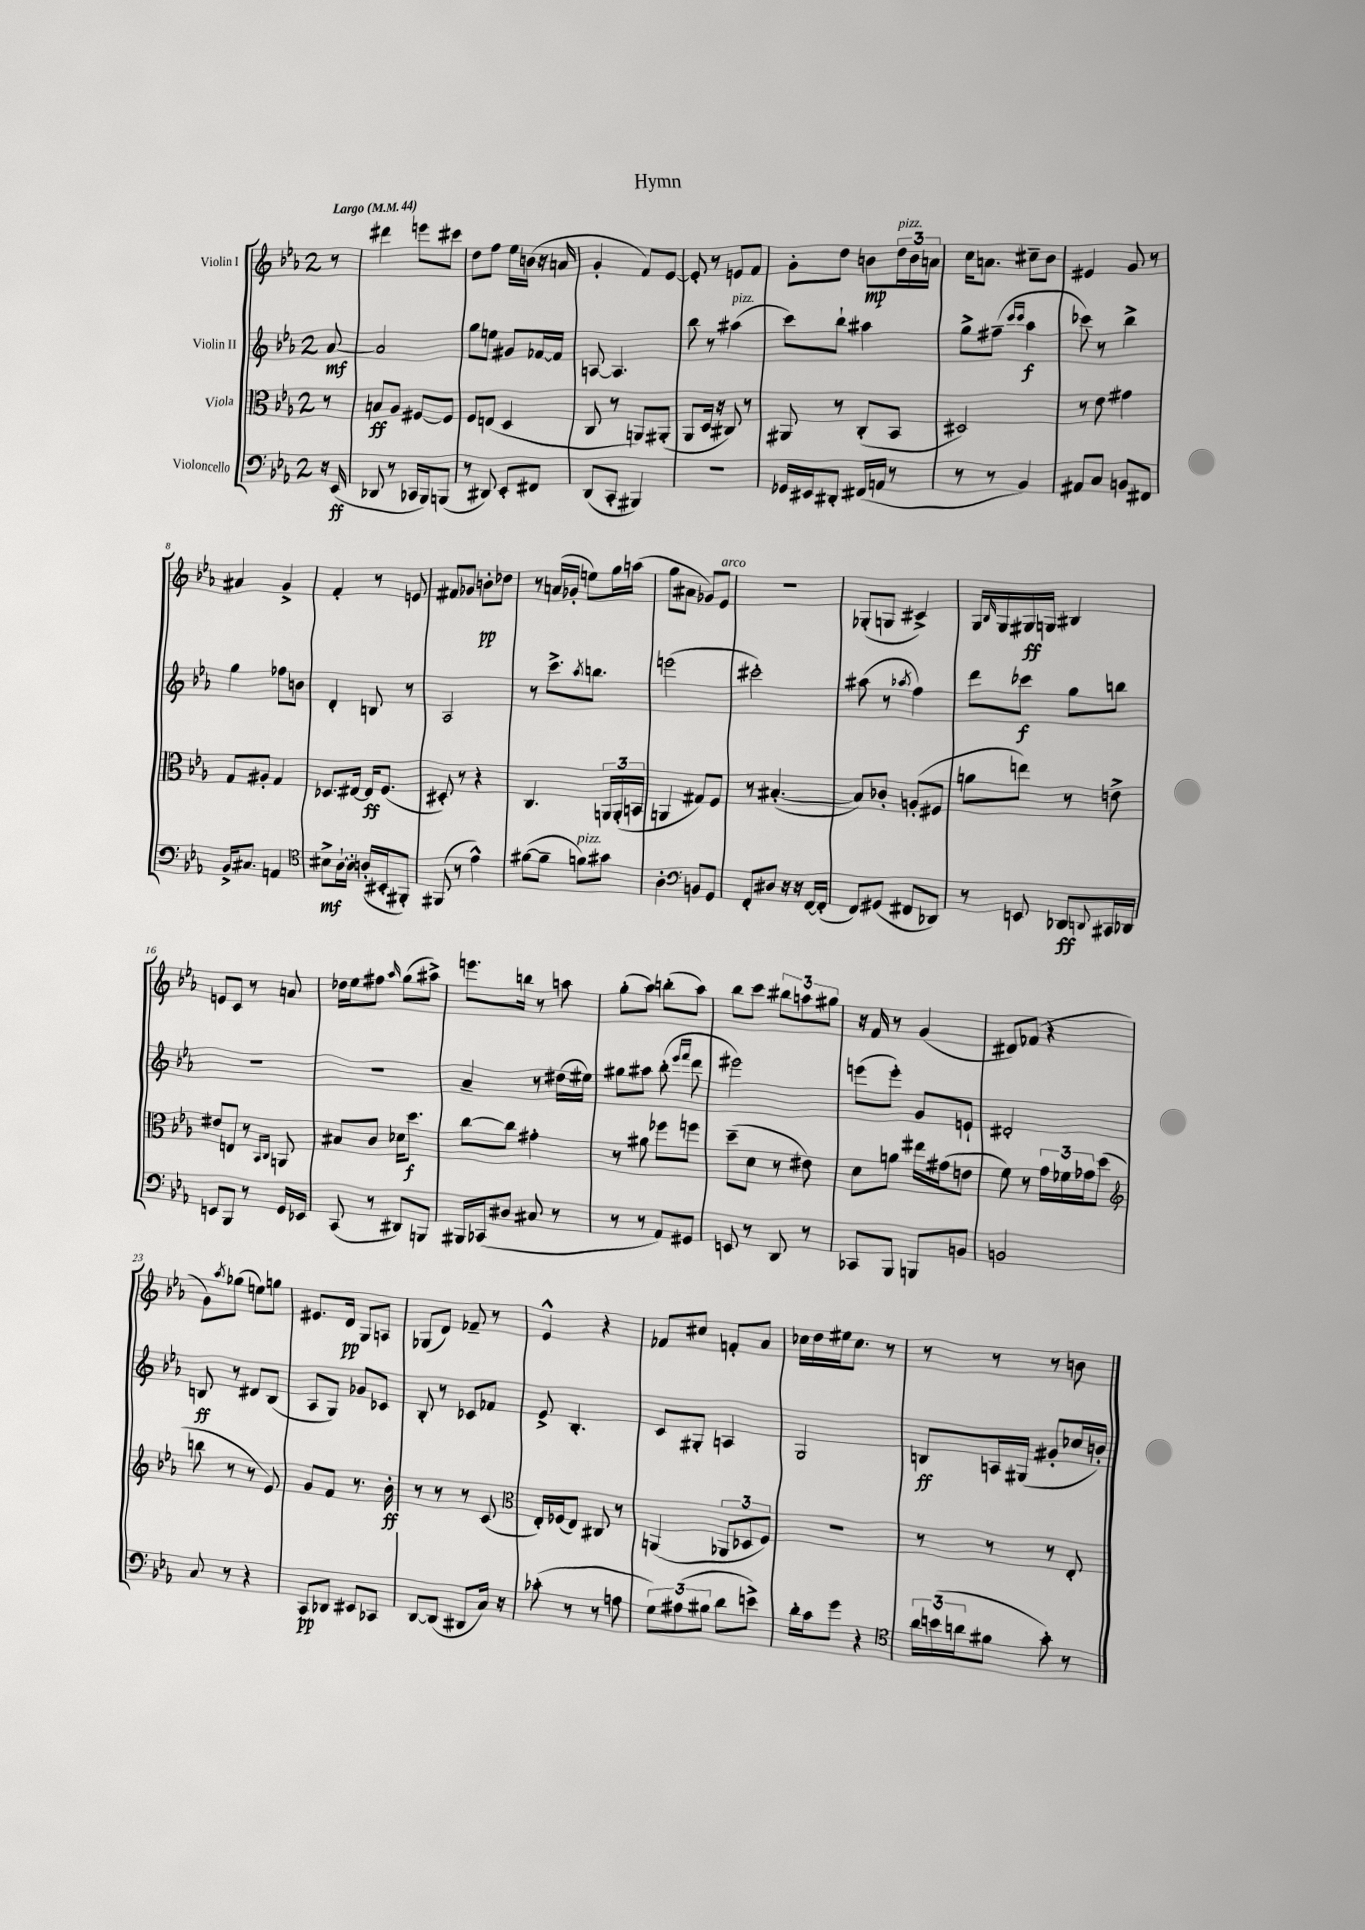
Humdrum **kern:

**kern	**kern	**kern	**kern
*staff4	*staff3	*staff2	*staff1
*clefF4	*clefC3	*clefG2	*clefG2
*k[b-e-a-]	*k[b-e-a-]	*k[b-e-a-]	*k[b-e-a-]
*M2/4	*M2/4	*M2/4	*M2/4
*MM44	*MM44	*MM44	*MM44
16r	8r	[8a-	8r
(16EE-	.	.	.
=	=	=	=
8DD-	8B	2a-]	4ddd#
8r	8A-	.	.
16CC-	[8F#	.	8eee
16BBB-)	.	.	.
(8BBB	8F#]	.	8ccc#
=	=	=	=
8r	8F	8gg	8dd
8DD#)	(8E	8ee	8ff
8EE-'	4D	8g#	16ee-
.	.	.	(16b
8FF#	.	[16f-	16r
.	.	16f-]	16a
=	=	=	=
(8DD	8C	[8A	4g'
8CC'	8r	4.A]	.
4BBB#)	8AA)	.	8f)
.	(8AA#'	.	[8e-
=	=	=	=
2r	8AA-	8bb-	8e-']
.	16D	8r	8r
.	16r	.	.
.	8C#)	(4aa#	8e
.	8r	.	8f
=	=	=	=
16GG-	8AA#	8ccc)	8g'
16EE#	.	.	.
8DD#'	8r	8bb-`	8dd
(16FF#	(8C'	4aa#	8b
16AA	.	.	.
8r	8BB-	.	24dd
.	.	.	24b
.	.	.	24a
=	=	=	=
8r	2D#)	8gg^	16cc
.	.	.	8.a
8r	.	(8ff#~	.
.	.	16qqccc	.
.	.	16qqccc	.
4BB-)	.	4aa-	8cc#~
.	.	.	8b-
=	=	=	=
8AA#	8r	8ccc-)	4e#
8C	8e-	8r	.
8BB	4g#	4bb-^	8g
8FF#	.	.	8r
=	=	=	=
16BB-^	8G	4gg	4a#
8.C#	.	.	.
.	8A#'	.	.
4AA	4G	8ff-	4g^
.	.	8b	.
=	=	=	=
*clefC4	*	*	*
8B#^	8.D-	4d'	4f'
[16A-`	.	.	.
16A-']	[16E#	.	.
(16A'	16E#]	8B	8r
16BB#'	(8.F	.	.
8FF#')	.	8r	8e
=	=	=	=
(8FF#	8D#')	2A-	8f#
8r	8r	.	8g-
4e-^^)	4r	.	8b'
.	.	.	8dd-
=	=	=	=
([8f#	4.C	8r	8r
8f#~]	.	8.ccc^	(16a
.	.	.	16g-'
8f)	.	.	8ee)
.	.	8qaa-	.
.	.	8.bb	.
8g#	24AA	.	16gg
.	(24AA'	.	.
.	.	.	(16aa
.	24BB	.	.
=	=	=	=
4A-'	4AA	(2eee	8gg
.	.	.	8a#
*clefF4	*	*	*
8BB	8G#)	.	8g-)
8GG	8F	.	8e-
=	=	=	=
8FF'	8r	2ccc#')	2r
8D#	([4.B#'	.	.
16r	.	.	.
16r	.	.	.
[16FF	.	.	.
(16FF']	.	.	.
=	=	=	=
8FF)	8B#])	(8aa#	(8G-'
(8GG#	8c-'	8r	8G
.	.	8qaa-	.
8FF#	(8A'	4ff)	4c#^)
8DD-)	8F#	.	.
=	=	=	=
8r	8a	8ddd	16G
.	.	.	16qqB-
.	.	.	16G
8EE	8ee)	8ccc-	16G#
.	.	.	16G
8DD-	8r	8gg	4B#
8qqDD	.	.	.
16CC#	8e^	8bb	.
16DD-	.	.	.
=	=	=	=
8EE	8e#	2r	8e
8BBB-	8E	.	8c
8r	8r	.	8r
.	16qqBB-	.	.
.	16qqC	.	.
16GG	8AA	.	8a
16EE-	.	.	.
=	=	=	=
(8CC	8B#	2r	16dd-
.	.	.	16ee-
8r	8c	.	8ff#
.	.	.	16qqaa-
8DD#)	16d-	.	(8gg
.	8.dd	.	.
8BBB	.	.	8aa#^)
=	=	=	=
16BBB#	[8cc	4a-~	8.eee
(16CC-	.	.	.
8D#	8cc]	.	.
.	.	.	16bb
8C#	4g#'	8r	8r
8r	.	(16dd#	8aa
.	.	16ee#)	.
=	=	=	=
8r	8r	8gg#	(8gg'
8r	8a#	8aa#	8aa-)
8AA-)	8ff-	(8bb-'	(8bb'
.	.	16qqeee-	.
.	.	16qqfff	.
8GG#	8ff	8ddd	8aa-)
=	=	=	=
8EE	(8dd~	2eee#)	8bb-
8r	8d	.	8ccc
8DD	8r	.	12bb#
.	.	.	12aa
8r	8e#)	.	.
.	.	.	12gg#
=	=	=	=
8CC-	8d	(8eee	16r
.	.	.	16f
8BBB-	8a	8eee')	8r
8BBB	16ee#	8g	(4g
.	(16g#	.	.
8BB	8e	8e`	.
=	=	=	=
2BB	8f)	2d#'	8d#)
.	8r	.	(8f-
.	24g	.	4r
.	24f-	.	.
.	24g-	.	.
.	(8dd	.	.
=	=	=	=
*	*clefG2	*	*
8C	8bb	8B	8g)
.	.	.	8qaa-
8r	8r	8r	(8gg-
4r	8r	8d#	8ee)
.	8e-)	(8B	8gg
=	=	=	=
8CC	8g	8A-	8.e#
8DD-	8f	8G)	.
.	.	.	16d
8EE#	8.r	8g-	8G
8CC-	.	8c-	8A
.	16b-'	.	.
=	=	=	=
[8DD	8r	8B-'	(8G-
(8DD]	8r	8r	8d)
8DD#	8r	8c-	8f-~
16C)	(8c	8f-	8r
16r	.	.	.
=	=	=	=
*	*clefC3	*	*
(8c-'	16E-')	8e-^	4e-^^
.	(16F-	.	.
8r	8E-)	4.B-'	.
8r	8C#	.	4r
8A	8r	.	.
=	=	=	=
12G)	(4AA	8c	8f-
(12A#	.	.	.
.	.	8G#'	8cc#
12B#	.	.	.
8d	12AA-	4A	8f'
.	12D-	.	.
8e^)	.	.	8a-
.	12F)	.	.
=	=	=	=
16d'	2r	2G	16cc-
16c	.	.	16dd
8g	.	.	16ee#
.	.	.	8.cc-
4r	.	.	.
.	.	.	8r
=	=	=	=
*clefC4	*	*	*
24a-	8r	8B	8r
(24b	.	.	.
24a	.	.	.
8f#	8r	16A	8r
.	.	(16G#	.
8g')	8r	8g#'	8r
8r	8E-'	16cc-	8b
.	.	16b')	.
==	==	==	==
*-	*-	*-	*-
